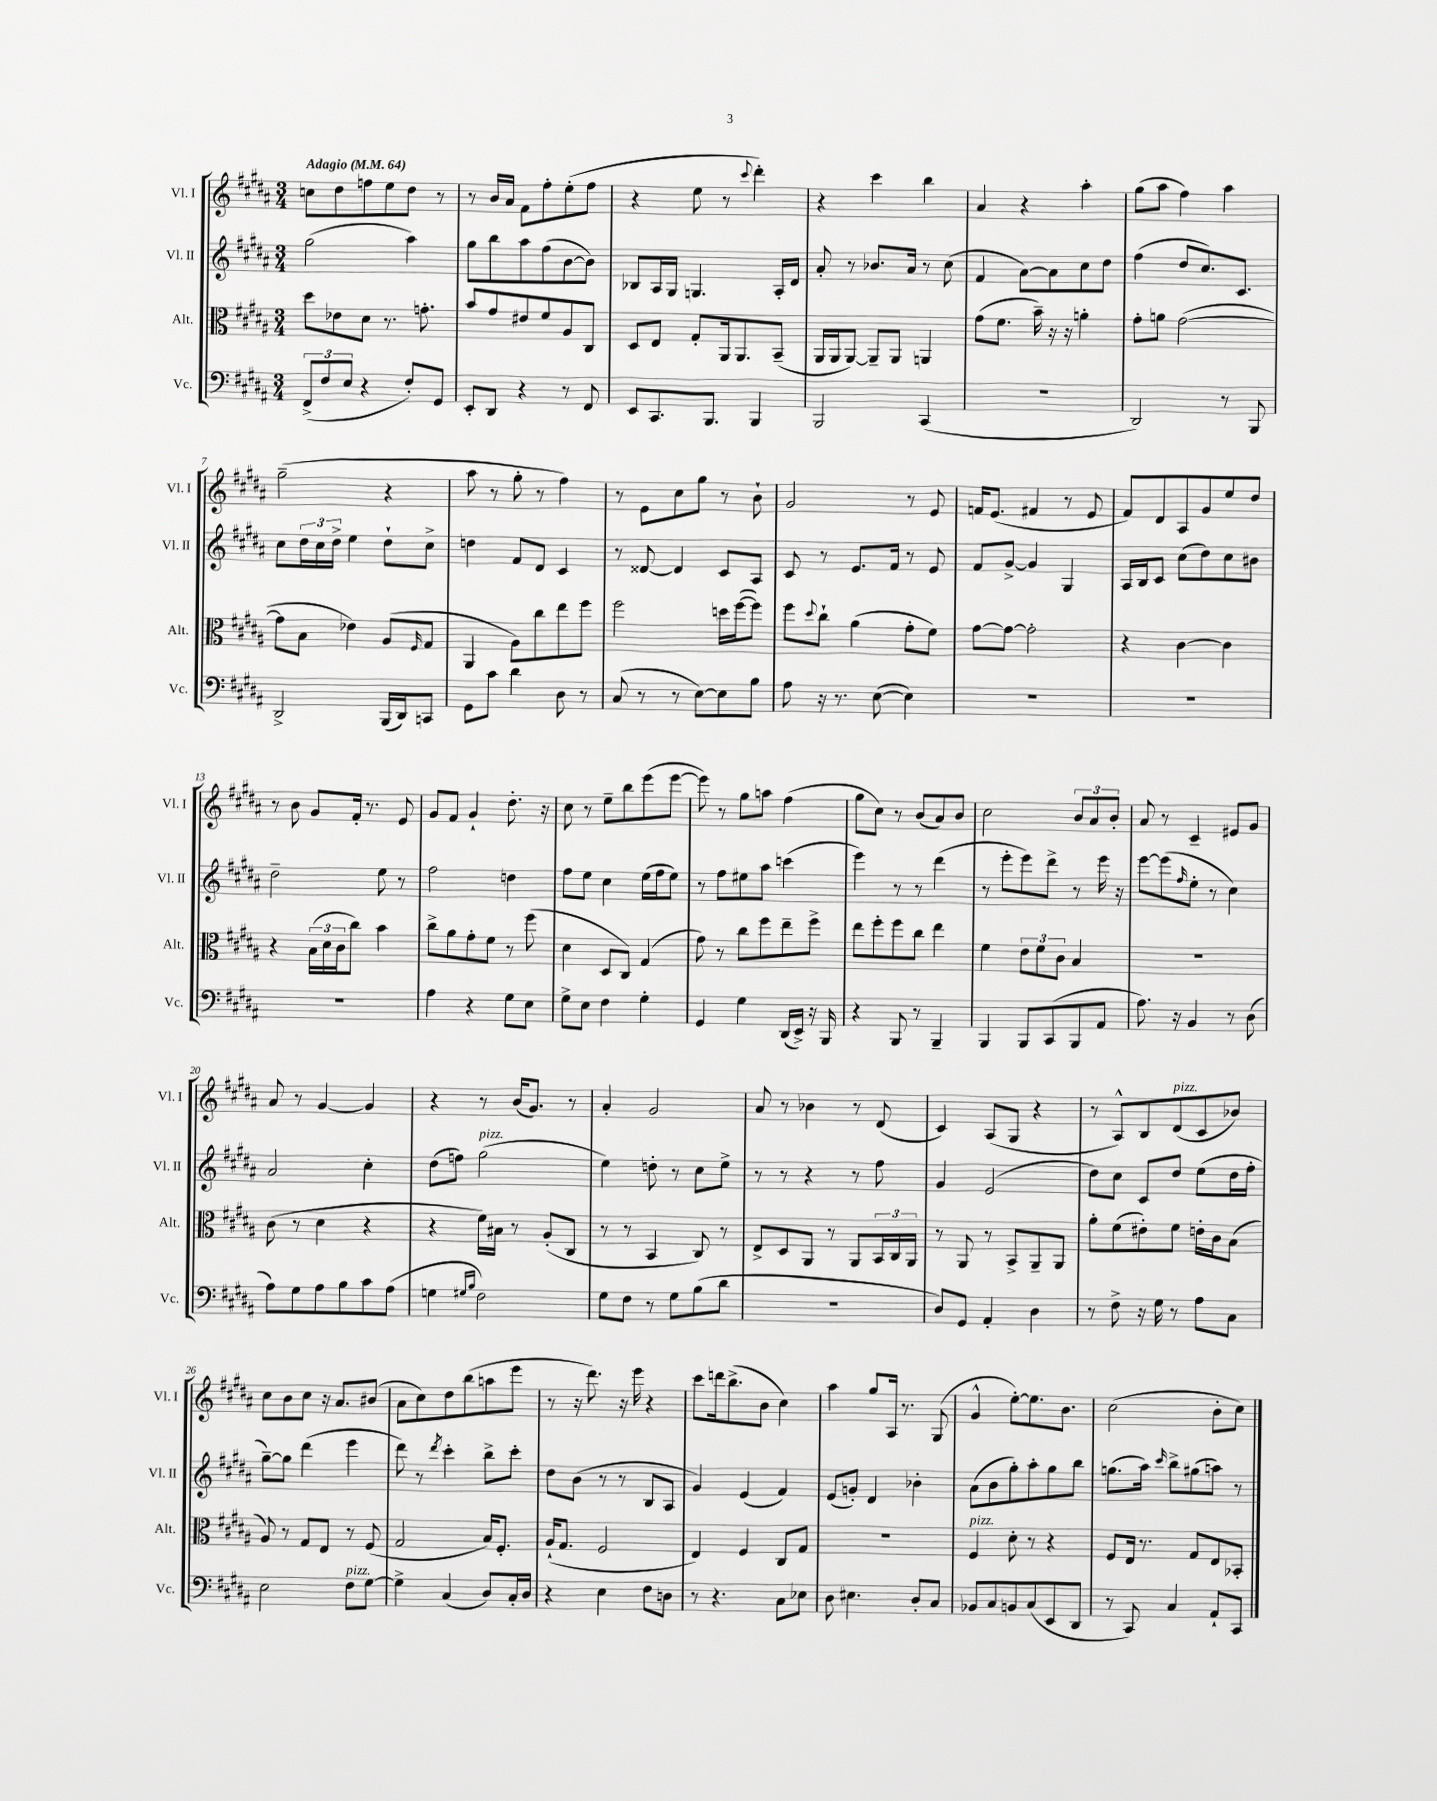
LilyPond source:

<<
\new StaffGroup <<
\new Staff = "s0" \with { instrumentName = "Vl. I" shortInstrumentName = "Vl. I" } {
    \clef treble \key b \major \numericTimeSignature \time 3/4 \tempo "Adagio" 4 = 64
    c''8 dis''8 f''8 e''8 dis''8 r8 |
    r8 b'16 ais'16 fis'8 fis''8-. e''8-.( fis''8 |
    r4 e''8 r8 \appoggiatura { cis'''8 } dis'''4-.) |
    r4 cis'''4 b''4 |
    ais'4 r4 ais''4-. |
    gis''8( ais''8 fis''4) ais''4 |
    gis''2--( r4 |
    ais''8 r8 gis''8-. r8 fis''4) |
    r8 e'8 cis''8 gis''8 r8 b'8-! |
    gis'2 r8 e'8 |
    f'16 e'8.( fis'4 r8 e'8 |
    fis'8) dis'8 ais8 gis'8 e''8 dis''8 |
    r8 b'8 gis'8 fis'16-. r8. e'8 |
    gis'8 fis'8 gis'4-! dis''8.-. r16 |
    cis''8 r8 e''8-- b''8 e'''8( e'''8~ |
    e'''8) r8 gis''8 a''8 fis''4( |
    gis''8 cis''8) r8 b'8( ais'8) b'8 |
    cis''2 \tuplet 3/2 { b'8 ais'8 b'8-. } |
    ais'8 r8 cis'4-- eis'8 gis'8 |
    ais'8 r8 gis'4~ gis'4 |
    r4 r8 b'16( gis'8.) r8 |
    ais'4-. gis'2 |
    ais'8 r8 bes'4 r8 dis'8( |
    cis'4) ais8( gis8 r4 |
    r8 ais8-^) b8 dis'8^\markup { \italic "pizz." }( cis'8 bes'8) |
    cis''8 b'8 cis''8 r16 ais'8. bis'8( |
    ais'8 cis''8) dis''8 b''8( a''8 e'''8 |
    r8 r16 dis'''8.) r16 e'''16 r4 |
    cis'''8 d'''16 b''8.->( b'8 cis''4) |
    ais''4 gis''8 ais16 r8. gis8( |
    gis'4-^ e''8~-.) e''8. b'8. |
    cis''2( b'8-. cis''8) \bar "|." |
}
\new Staff = "s1" \with { instrumentName = "Vl. II" shortInstrumentName = "Vl. II" } {
    \clef treble \key b \major \numericTimeSignature \time 3/4
    gis''2( ais''4) |
    gis''8 b''8 ais''8 fis''8( b'8~ b'8) |
    bes8 ais16 gis16 g4. ais16-. dis'16 |
    ais'8-. r8 bes'8. ais'16 r8 cis''8( |
    fis'4 ais'8~) ais'8 cis''8 dis''8 |
    fis''4( dis''8 cis''8.) cis'8. |
    cis''8 \tuplet 3/2 { dis''16 cis''16 dis''16-> } e''4 dis''8-! cis''8-> |
    d''4 fis'8 dis'8 cis'4 |
    r8 disis'8~ disis'4 cis'8 ais8 |
    cis'8 r8 e'8. fis'16 r8 e'8 |
    fis'8 gis'8~-> gis'4 gis4 |
    ais16 b16 cis'8 cis''8( dis''8) cis''8 bis'8 |
    dis''2-- e''8 r8 |
    fis''2 d''4 |
    fis''8 e''8 cis''4 e''16( fis''16 e''8) |
    r8 fis''8 eis''8 ais''8 c'''4( |
    e'''4) r8 r8 dis'''4( |
    r8 e'''8-. e'''8) dis'''8-> r8 e'''16 r16 |
    e'''8~ e'''8( \grace { fis''16 } e''8-. r8 cis''4) |
    ais'2 cis''4-. |
    dis''8( f''8) gis''2^\markup { \italic "pizz." }( |
    e''4) d''8-. r8 cis''8 e''8-> |
    r8 r8 r4 r8 fis''8 |
    gis'4 e'2( |
    dis''8) cis''8 cis'8 dis''8 e''8( dis''16 fis''16-. |
    gis''8~--) gis''8 dis'''4( e'''4 |
    dis'''8) r8 \acciaccatura { dis'''8 } cis'''4-. b''8-> cis'''8-. |
    dis''8 b'8( r8 r8 b8 ais8 |
    gis'4) e'4( fis'4) |
    e'8( g'8-.) dis'4 bes'4-. |
    ais'8( b'8 gis''8-.) ais''8-. gis''8 b''8 |
    g''8.( ais''16) \grace { cis'''16 } b''8-> gis''8( a''8) r8 \bar "|." |
}
\new Staff = "s2" \with { instrumentName = "Alt." shortInstrumentName = "Alt." } {
    \clef alto \key b \major \numericTimeSignature \time 3/4
    dis''8 ees'8 dis'8 r8. g'8.-. |
    b'8 gis'8 eis'8 fis'8 ais8 cis8 |
    dis8 e8 gis8-. ais,16 ais,8. b,8--( |
    ais,16 ais,16 ais,8~) ais,8-- ais,8 a,4 |
    gis'8( fis'8. b'16--) r16 r16 a'4-. |
    gis'8-. a'8 gis'2~( |
    gis'8 b8 ees'4) ais8( \grace { fis16 } gis8 |
    ais,4 ais8) cis''8 e''8 fis''8 |
    fis''2 d''16 fis''16~( fis''8) |
    fis''8 \appoggiatura { dis''8 } cis''8-! ais'4( gis'8-. fis'8) |
    gis'8~ gis'8~ gis'2-. |
    r4 cis'4~ cis'4 |
    r4 \tuplet 3/2 { b16( dis'16 cis'16 } cis''8) b'4 |
    cis''8-> ais'8 gis'8-. fis'8 r8 fis''8( |
    dis'4 dis8 cis8) gis4( |
    gis'8) r8 cis''8 fis''8 e''8-- fis''8-> |
    e''8 fis''8-. fis''8 cis''8 e''4 |
    fis'4 \tuplet 3/2 { e'8 fis'8 cis'8 } b4 |
    R2. |
    cis'8( r8 dis'4 r4 |
    r4 fis'16) bis16 r8 ais8-.( cis8 |
    r8 r8 b,4 cis8) r8 |
    e8-> dis8 ais,8 r8 ais,8 \tuplet 3/2 { b,16 cis16 ais,16 } |
    r8 ais,8 r8 b,8-> ais,8-- ais,8 |
    ais'8-. fis'8( eis'8-.) fis'8 e'16-. cis'16 b8( |
    ais8) r8 gis8 e8 r8 fis8( |
    gis2 b16) fis8.-. |
    ais16-!( gis8. fis2 |
    e4) fis4 cis8 gis8 |
    R2. |
    fis4^\markup { \italic "pizz." } dis'8-. r8 r4 |
    fis8 e16 r8. gis8 e8 bes,8-. \bar "|." |
}
\new Staff = "s3" \with { instrumentName = "Vc." shortInstrumentName = "Vc." } {
    \clef bass \key b \major \numericTimeSignature \time 3/4
    \tuplet 3/2 { fis,8->( fis8 e8 } r4 fis8-.) gis,8 |
    e,8-. dis,8 r4 r8 fis,8 |
    e,8 cis,8. b,,8. b,,4 |
    b,,2 cis,4( |
    R2. |
    dis,2) r8 b,,8 |
    dis,2-> b,,16( dis,16) c,8 |
    gis,8 cis'8 dis'4 dis8 r8 |
    cis8( r8 r8 e8~) e8 b8 |
    ais8 r16 r8. e8~( e4) |
    R2. |
    R2. |
    R2. |
    ais4 r4 gis8 e8 |
    gis8-> e8 fis4 gis4-. |
    gis,4 gis4 dis,16( e,16->) r16 b,,16 |
    r4 b,,8 r8 b,,4-- |
    b,,4 b,,8 cis,8( b,,8 ais,8 |
    ais8.) r16 b,4 r8 dis8( |
    ais8) gis8 ais8 b8 cis'8 ais8( |
    g4 \grace { gis16 b16 } fis2) |
    gis8 fis8 r8 gis8 b8( dis'8 |
    R2. |
    dis8) gis,8 ais,4-. dis4 |
    r8 fis8-> r16 gis16 r8 ais8 cis8 |
    e2 fis8^\markup { \italic "pizz." } gis8~ |
    gis4-> cis4( dis8) cis16-. dis16 |
    r4 e4 fis8 d8 |
    r8 r4. cis8 ees8 |
    dis8 eis4. dis8-. cis8 |
    bes,8 cis8 b,8 cis8( e,8 dis,8 |
    r8 cis,8) cis4 ais,8-! cis,8 \bar "|." |
}
>>
>>
